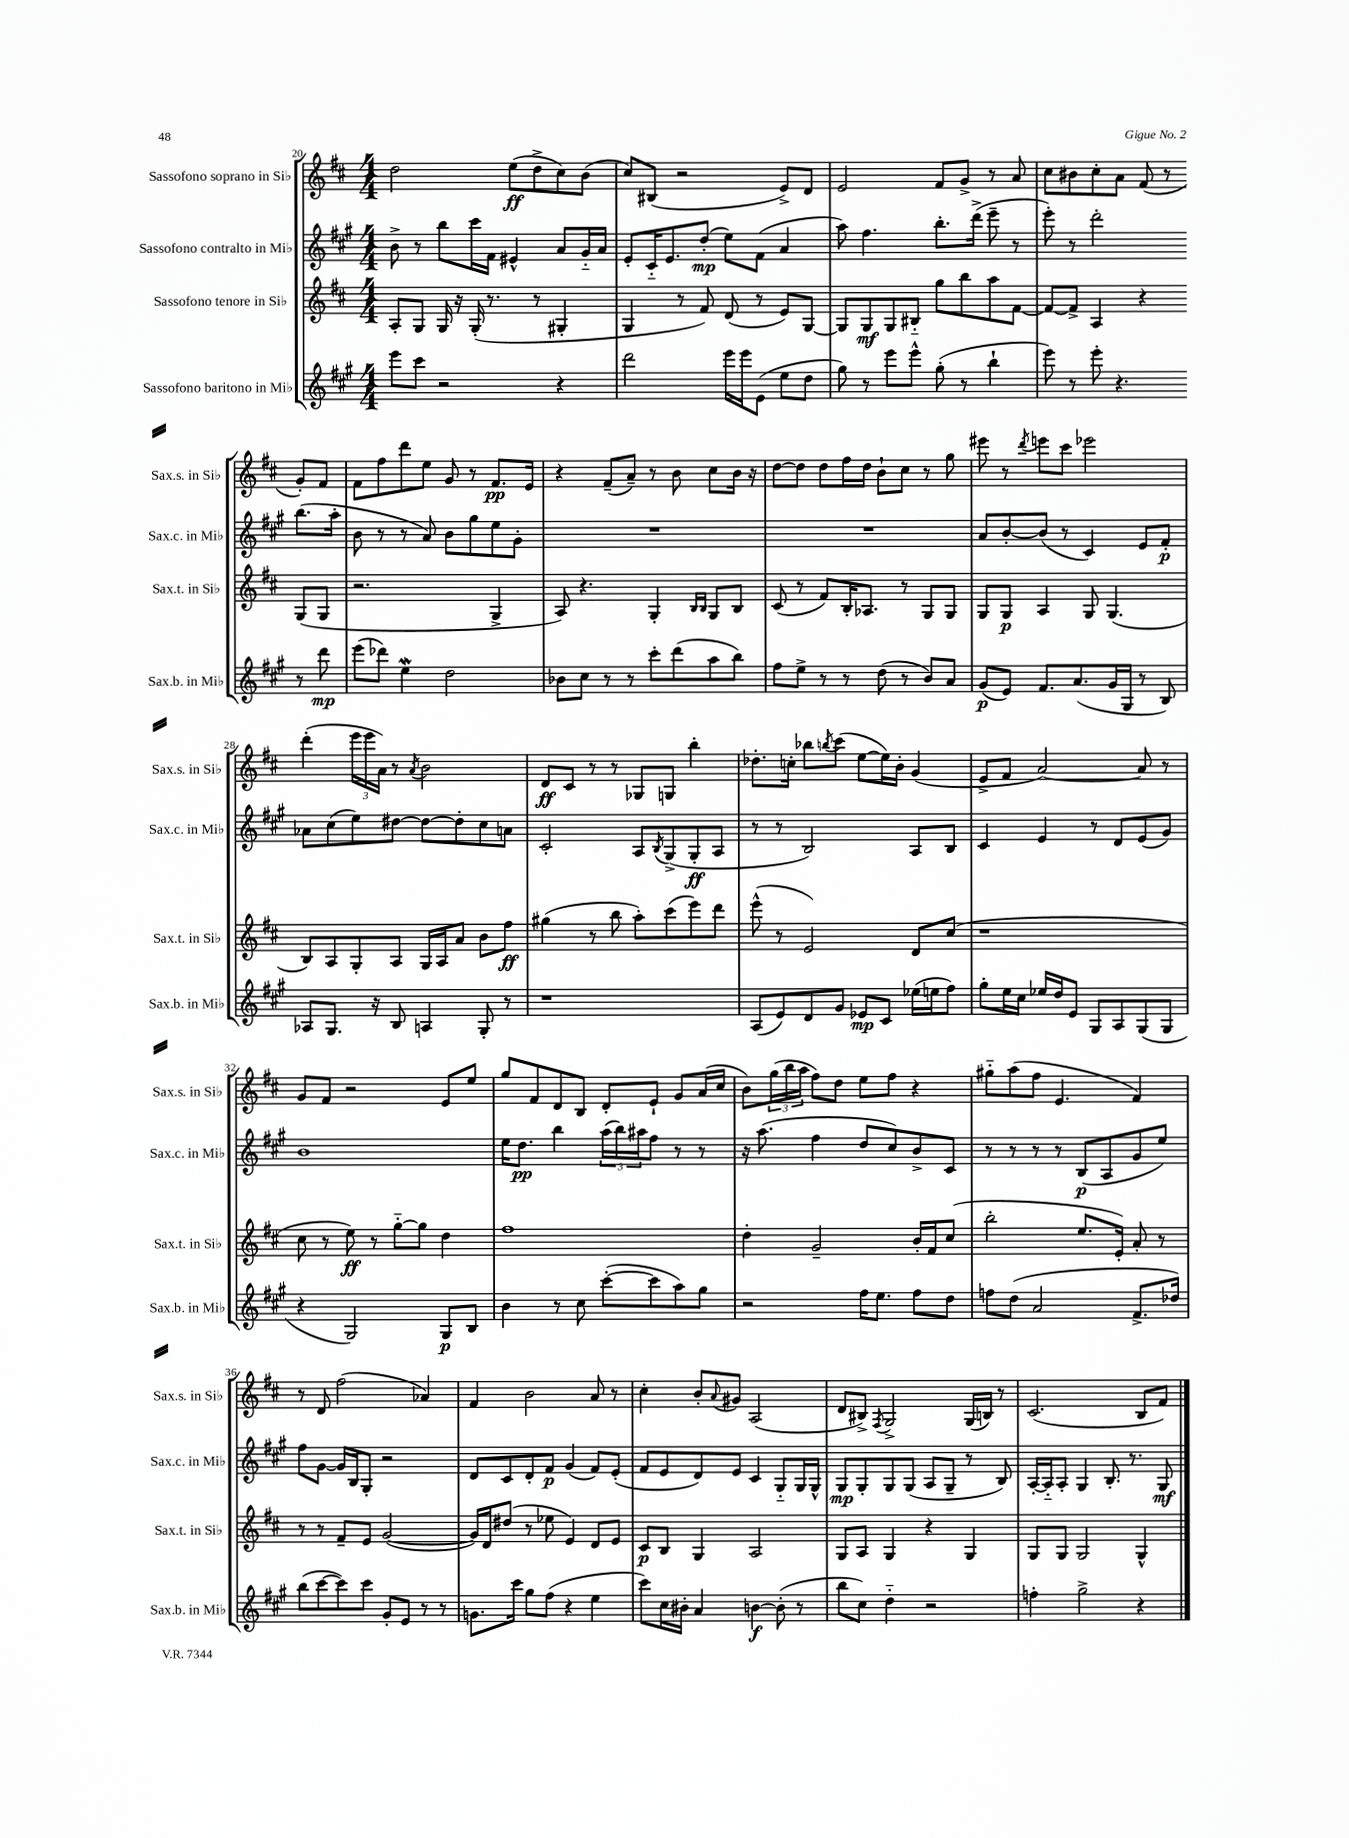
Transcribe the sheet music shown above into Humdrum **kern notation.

**kern	**kern	**kern	**kern
*staff4	*staff3	*staff2	*staff1
*clefG2	*clefG2	*clefG2	*clefG2
*k[f#c#g#]	*k[f#c#]	*k[f#c#g#]	*k[f#c#]
*M4/4	*M4/4	*M4/4	*M4/4
8eee	8A'	8b^	2dd
8ccc#	8G	8r	.
2r	16G	8bb	.
.	16r	.	.
.	(16G'	16ccc#	.
.	8.r	16f#	.
.	.	4e#^^	(8ee
.	8r	.	8dd^
4r	4G#'	8a	8cc#)
.	.	16g#'~	(8b
.	.	16a	.
=	=	=	=
2ddd	4G	8e'	8cc#)
.	.	16c#'~	(8B#
.	.	8.e	.
.	8r	.	2r
.	8f#)	(8dd'	.
16eee	(8d	8ee)	.
16eee	.	.	.
(8e	8r	(8f#	.
8ee	8e)	4a	8e^)
8dd	[8G	.	8d
=	=	=	=
8gg#)	8G]	8aa)	2e
8r	8G	4.ff#	.
8eee	8G	.	.
8eee^^	8B#'~	.	.
(8gg#'	8gg	8.bb'	8f#
8r	8bb	.	8g^
.	.	(16ddd^	.
4bb`	8aa	8eee~	8r
.	[8f#	8r	8a
=	=	=	=
8eee)	8f#_	8eee')	8cc#
8r	8f#^]	8r	8b#
8eee'	4A	2ddd'	8cc#'
4.r	.	.	8a
.	4r	.	(8f#
.	.	.	8r
8r	(8G	(8.bb	8g')
8ddd	8G	.	8f#
.	.	16aa'	.
=	=	=	=
(8eee	2.r	8b	8f#
8ddd-)	.	8r	8ff#
4ee	.	8r	8ddd
.	.	8a)	8ee
2dd	.	8b	8g
.	.	8gg#	8r
.	4G^	8ee	8.f#
.	.	8g#'	.
.	.	.	16e
=	=	=	=
8b-	8A)	1r	4r
8cc#	4.r	.	.
8r	.	.	(8f#~
8r	.	.	8a~)
8ccc#'	4G'	.	8r
(8ddd	.	.	8b
.	16qqB	.	.
.	16qqB	.	.
8aa	8G	.	8cc#
8bb)	8B	.	16b
.	.	.	16r
=	=	=	=
8ff#	(8c#	1r	[8dd
8ee^	8r	.	8dd]
8r	8f#)	.	8dd
8r	16B'	.	16ff#
.	8.A-	.	16dd
(8dd	.	.	8b`
8r	8r	.	8cc#
8b)	8G	.	8r
8a	8G	.	8gg
=	=	=	=
(8g#	8G	8a	8eee#
8e)	8G	[8b'	8r
.	.	.	8qddd
8.f#	4A	(8b]	8eee
.	.	8r	8ccc#
(8.a	.	.	.
.	8G	4c#)	2eee-
16g#	(4.G	.	.
16G#	.	.	.
8r	.	8e	.
8B)	.	8f#'	.
=	=	=	=
8A-	8B)	8a-	(4ddd'
8.G#	8A	(8cc#	.
.	8G'	8ee)	24eee
.	.	.	24eee
16r	.	.	.
.	.	.	24a)
8B	8A	[8dd#	8r
.	.	.	8qa
4A	16G	8dd#_	2b
.	16A	.	.
.	8a	8dd#']	.
8G#'	8b	8cc#	.
8r	8ff#	8a	.
=	=	=	=
1r	(4gg#	2c#'	8d
.	.	.	8c#
.	8r	.	8r
.	8bb	.	8r
.	8aa')	8A	8G-
.	.	8qB	.
.	(8ccc#	(8G#^	8G
.	8eee)	8G#'	4bb'
.	8ddd	8A	.
=	=	=	=
(8A	(8eee^^	8r	8.dd-'
8e)	8r	8r	.
.	.	.	16cc'
8d	2e)	2B)	8bb-
.	.	.	8qbb
8g#	.	.	(8ccc#
8e-	.	.	[8ee
8c#	.	.	16ee])
.	.	.	16b'
(16ee-	8d	8A	(4g
16ee	.	.	.
8ff#)	(8cc#	8B	.
=	=	=	=
8gg#'	1r	4c#	8e^
16ee	.	.	8f#
16cc#	.	.	.
16ee-	.	4e	[2a)
16dd	.	.	.
8e	.	.	.
8G#	.	8r	.
8A	.	8d	.
(8G#	.	(8e	8a]
8G#	.	8g#)	8r
=	=	=	=
4r	8cc#	1b	8g
.	8r	.	8f#
2G#)	8ee)	.	2r
.	8r	.	.
.	[8gg'~	.	.
.	8gg]	.	.
8G#	4dd	.	8e
8B	.	.	8ee
=	=	=	=
4b	1ff#	16ee	8gg
.	.	8.dd	.
.	.	.	8f#
8r	.	4bb	8d
8cc#	.	.	8B
([8ccc#'	.	(24aa	8d'
.	.	24bb)	.
.	.	24aa#	.
8ccc#]	.	8ff#	8e`
8aa)	.	8r	8g
8gg#	.	8r	(16a
.	.	.	16cc#
=	=	=	=
2r	4dd'	16r	8b)
.	.	(8.aa	.
.	.	.	(24gg
.	.	.	24bb
.	.	.	24aa
.	2g~	4ff#	8ff#)
.	.	.	8dd
16ff#	.	8dd	8ee
8.ee	.	.	.
.	.	8cc#)	8ff#
8ff#	16b'	8b^	4r
.	16f#	.	.
8dd	(8cc#	8c#	.
=	=	=	=
8ff	2bb'	8r	8gg#'~
(8dd	.	8r	(8aa
2a	.	8r	8ff#
.	.	8r	4.e
.	8.ee	(8B	.
.	.	8A	.
.	16e')	.	.
8.f#^	8a'	8g#	4f#)
.	8r	8ee)	.
16dd-)	.	.	.
=	=	=	=
(8bb	8r	8ff#	8r
[8ccc#	8r	[8g#	8d
8ccc#])	8f#~	16g#]	(2ff#
.	.	16B	.
8ccc#	8e	8G#'	.
8g#'	([2g	2r	.
8e	.	.	.
8r	.	.	4a-)
8r	.	.	.
=	=	=	=
8.g	16g])	8d	4f#
.	16d	.	.
.	(8dd#	8c#	.
16ccc#	.	.	.
8gg#	8r	8d'	2b
(8ff#	8ee-	8f#	.
4r	4e)	(4g#	.
4ee	8d	8f#)	8a
.	8e	(8e'	8r
=	=	=	=
8ccc#)	8c#	8f#	4cc#'
16cc#	8B	8e	.
16b#'	.	.	.
4a	4G	8d)	8b'
.	.	.	8qqa
.	.	8e	8g#
[4b	2A	4c#	(2A
(8b']	.	8G#'~	.
8r	.	16G#	.
.	.	16G#^^	.
=	=	=	=
8bb	8G	8G#	8d
8cc#)	8A	8G#'	8B#^)
.	.	.	8qF#
4dd'~	4G	8G#	2G^
.	.	(8G#	.
2r	4r	8A	.
.	.	8G#~	.
.	4G	8r	(16G
.	.	.	16B)
.	.	8B)	8r
=	=	=	=
4ff'	8G	[16A'	(2.c#
.	.	16A'~]	.
.	8G	8A'	.
2gg#^	2G	4G#	.
.	.	8.B'	.
.	.	8.r	.
4r	4G^^	.	8B
.	.	8G#	8f#)
==	==	==	==
*-	*-	*-	*-
